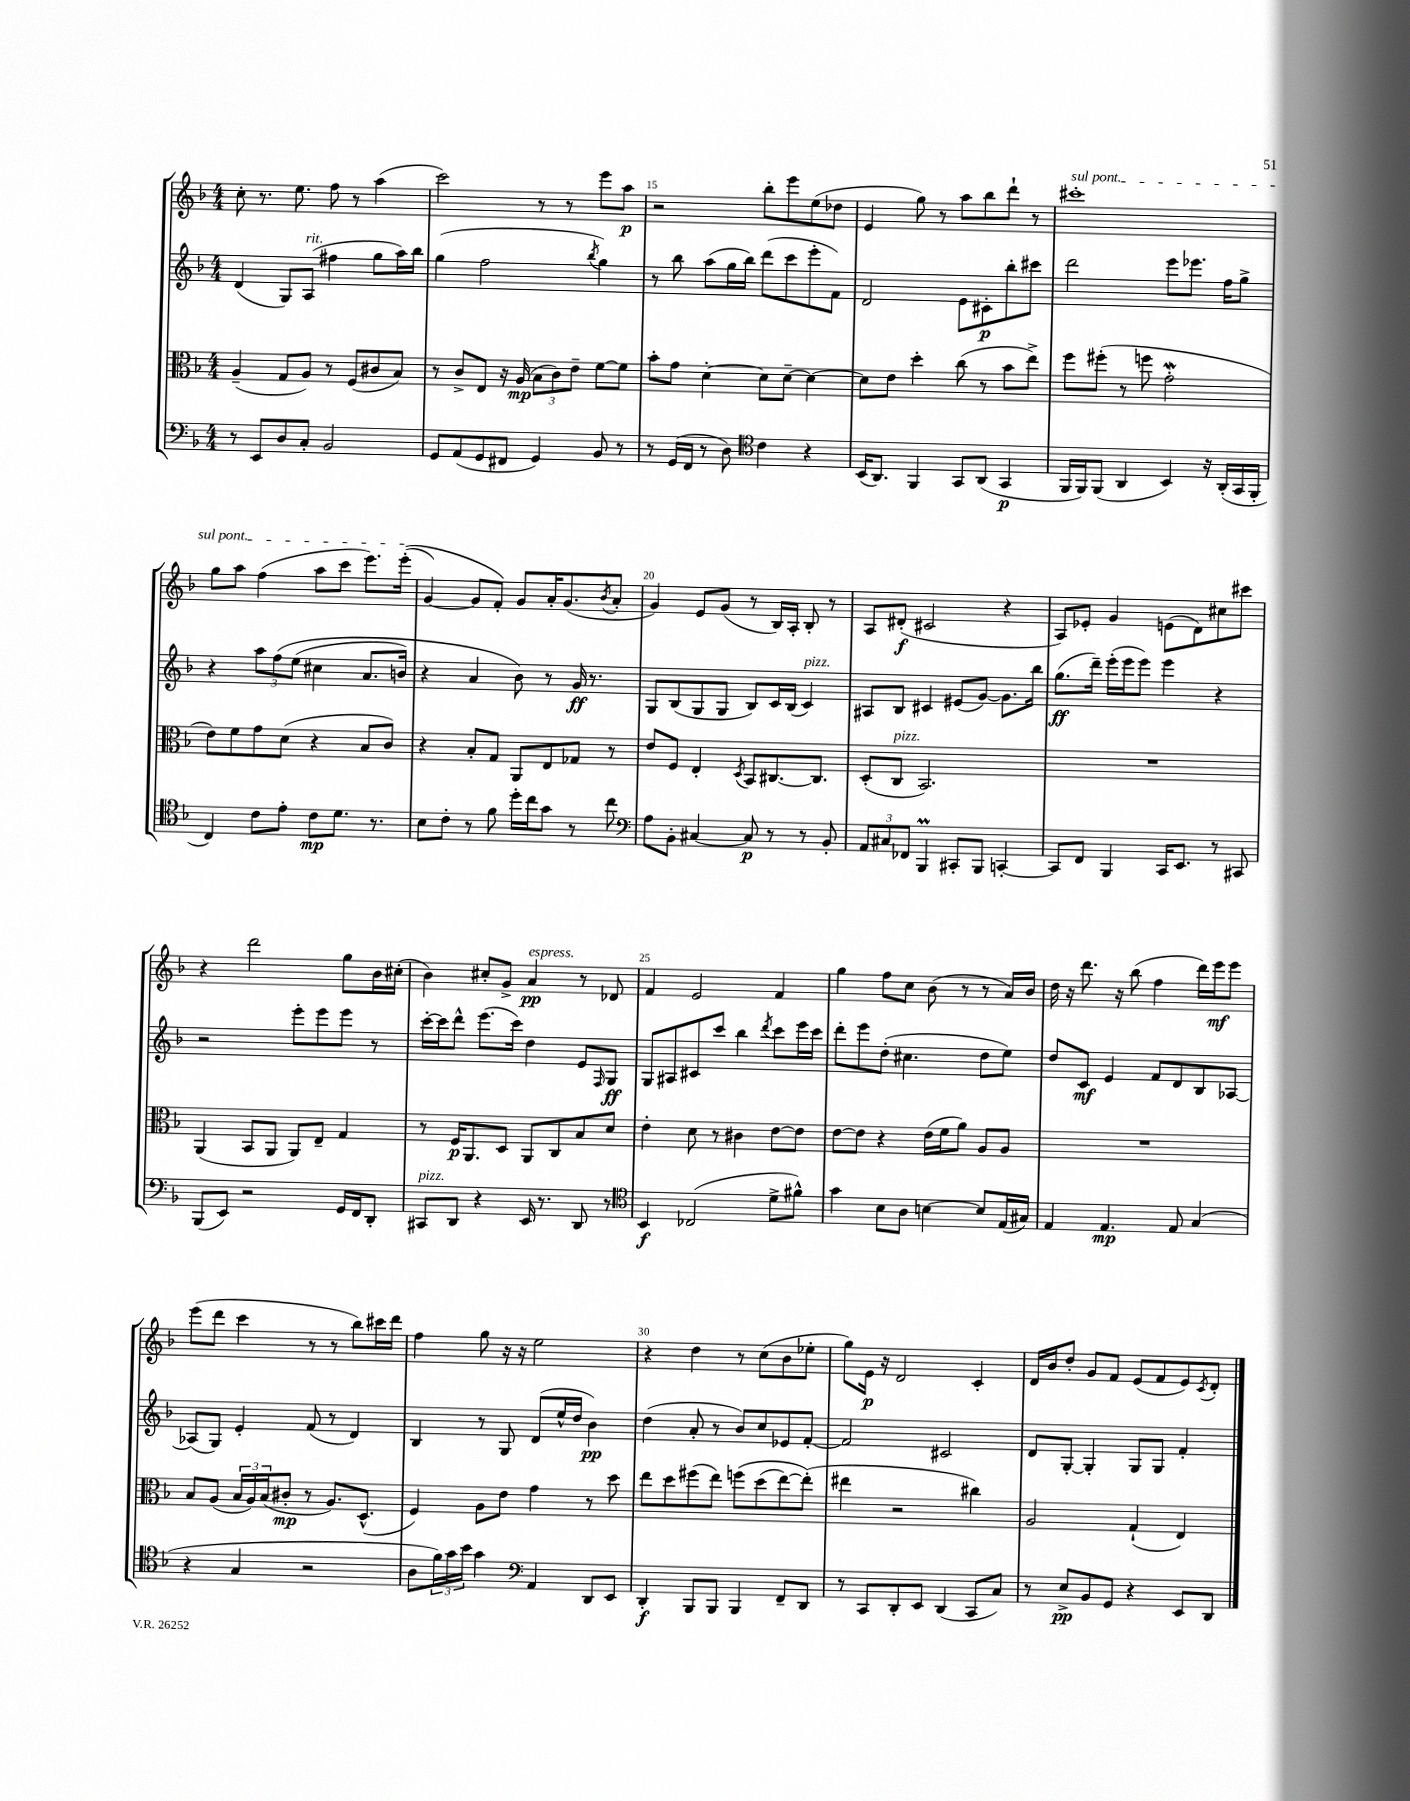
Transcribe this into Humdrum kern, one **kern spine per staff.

**kern	**kern	**kern	**kern
*staff4	*staff3	*staff2	*staff1
*clefF4	*clefC3	*clefG2	*clefG2
*k[b-]	*k[b-]	*k[b-]	*k[b-]
*M4/4	*M4/4	*M4/4	*M4/4
8r	(4A~	(4d	8cc'
8EE	.	.	8.r
8D	8G	8G)	.
.	.	.	8.ee
8C'	8A)	(8A	.
2BB-	8r	4ff#	8ff
.	(8F	.	8r
.	8c#	8gg	(4aa
.	8B-)	16aa)	.
.	.	16bb-	.
=	=	=	=
8GG	8r	(4gg	2ccc)
(8AA	8c^	.	.
8GG	8E	2ff	.
8FF#	16r	.	.
.	(16A	.	.
4GG)	12B-	.	8r
.	12c)	.	.
.	.	.	8r
.	12e~	.	.
.	.	8qbb-	.
8BB-	[8f	4gg)	8eee
8r	8f]	.	8aa
=	=	=	=
8r	8b-'	8r	2r
(16GG	8g	8bb-	.
16FF	.	.	.
8r	[4d'	(8aa	.
8D)	.	16gg	.
.	.	16bb-)	.
*clefC4	*	*	*
4c	8d]	(8ddd	8bb-'
.	[8d~	8ccc	8eee
4r	4d_	8eee'	(8ee
.	.	8f)	8dd-
=	=	=	=
(16BB-	8d]	2d	4e
8.AA)	.	.	.
.	8e	.	.
4FF	4dd'	.	8gg)
.	.	.	8r
8GG	(8cc	8e	8aa
(8AA	8r	8c#'	8bb-
4GG	8b-	8bb-'	8ddd`
.	8ee^)	8ccc#	8r
=	=	=	=
16FF	8ff	2ddd	1ccc#'
16FF)	.	.	.
(8FF	(8ff#'	.	.
4AA	8r	.	.
.	8ff	.	.
4BB-)	2g'	8eee	.
.	.	8.eee-	.
16r	.	.	.
(16AA'	.	16ff	.
16GG	.	8gg^	.
16FF'	.	.	.
=	=	=	=
4C)	8e)	4r	8gg
.	8f	.	8aa
8c	8g	12aa	(4ff
.	.	&(12ff	.
8e'	(8d	.	.
.	.	(12ee	.
8c	4r	4cc#	8aa
8.d	.	.	8ccc
.	8B-	8.a	8.eee)
8.r	.	.	.
.	8c)	.	.
.	.	16b)	&((16eee'
=	=	=	=
8B-	4r	4r	[4g)
8c'	.	.	.
8r	8B-'	4a	8g]
8f	8G	.	8f'&)
16dd'	8AA	8b-&)	8g
16cc	.	.	.
8g	8E	8r	16a'
.	.	.	(8.g
8r	8G-	16g	.
.	.	8.r	.
.	.	.	8qb-
8cc	8r	.	8a'
=	=	=	=
*clefF4	*	*	*
8A	8e	8G	4g)
8BB-'	8F	(8B-	.
[4C#	4E'	8G	8e
.	.	8G	(8g
.	8qD	.	.
8C#]	8BB-	8B-)	8r
8r	[8.C#	16c	16B-)
.	.	(16B-	16A'
8r	.	4c)	8B-'
.	8.C#]	.	.
8BB-'	.	.	8r
=	=	=	=
12AA	(8D'	8A#	8A
12C#	.	.	.
.	8C	8B-	(8d#'
12FF-	.	.	.
4BBB-	2.BB-)	4c#	2c#
8CC#'	.	(8e#	.
8BBB-	.	[8g)	.
[4CC'	.	8.g]	4r
.	.	16bb-	.
=	=	=	=
8CC]	1r	(8.gg	8A)
8FF	.	.	8e-'
.	.	16ddd~)	.
4BBB-	.	(16eee'	4g
.	.	16eee	.
.	.	8eee)	.
16CC	.	4eee	(8e
8.EE	.	.	.
.	.	.	8d)
8r	.	4r	8cc#
8CC#	.	.	8ccc#
=	=	=	=
(8BBB-	(4AA	2r	4r
8EE)	.	.	.
2r	8BB-	.	2ddd
.	8AA	.	.
.	8AA)	8eee'	.
.	8E~	8eee	.
16GG	4G	8eee	8gg
16FF	.	.	.
8DD'	.	8r	16b-
.	.	.	(16cc#'
=	=	=	=
8CC#	8r	[16ccc'	4b-)
.	.	16ccc]	.
8DD	16F	8ddd^^	.
.	8.AA	.	.
4r	.	(8.eee	8cc#'
.	8D	.	8g^
.	.	16ccc)	.
16EE	8AA	4dd	4a
8.r	.	.	.
.	8C	.	.
8DD	8B-	8e	8r
.	.	16qqF	.
8r	8d	8G	8d-
=	=	=	=
*clefC4	*	*	*
4BB-	4e'	8G	4f
.	.	8A#	.
(2C-	8d	8c#	2e
.	8r	8ccc	.
.	4c#	4bb-	.
.	.	8qddd	.
8d^	[8e	8ccc	4f
8f#^^)	8e]	16eee	.
.	.	16ccc	.
=	=	=	=
4g	[8e	8ddd'	4gg
.	8e]	8eee	.
8B-	4r	(8dd'	8ff
8A	.	4.cc#	8cc
[4B	(16e	.	(8b-
.	16f	.	.
.	8a)	.	8r
8B]	8A	8dd	8r
(16E	8A	8ee)	16a)
16G#)	.	.	16b-
=	=	=	=
4E	1r	8dd	16dd
.	.	.	16r
.	.	8c	8.ddd
4.E	.	4e	.
.	.	.	16r
.	.	.	(8bb-
.	.	8f	4ff
8E	.	8d	.
(4G	.	8B-	16ddd)
.	.	.	16eee
.	.	[8A-	8eee
=	=	=	=
4r	8B-	(8A-]	(8eee
.	(8A	8G)	8ddd
4G	24B-	4e'	4ccc
.	24A)	.	.
.	(24B-	.	.
.	8c#'	.	.
2r	8r	(8f	8r
.	8.A)	8r	8r
.	.	4d)	8bb-)
.	(8.D^^	.	.
.	.	.	16ccc#
.	.	.	16ddd
=	=	=	=
8A	4F)	4B-	4ff
24f)	.	.	.
24g	.	.	.
24b-	.	.	.
4g	8A	8r	8gg
.	8e	8G	16r
.	.	.	16r
*clefF4	*	*	*
4AA	4g	(8d	2ee
.	.	16ee^^	.
.	.	16dd	.
8DD	8r	4b-)	.
8EE	8dd	.	.
=	=	=	=
4DD'	8ee	(4dd	4r
.	8dd	.	.
8BBB-	(8ff#	8a'	4dd
8BBB-	8ee)	8r	.
4BBB-	&(8ff	8b-)	8r
.	(8dd	8cc	(8cc
8FF~	[8ee)	8e-	8b-
8DD	(8ee']&)	[8f'	8ee-'
=	=	=	=
8r	4ee#	2f]	8gg)
8CC	.	.	16e
.	.	.	16r
8DD'	2r	.	2d
8EE	.	.	.
(4DD	.	2c#	.
8CC	4cc#)	.	4c'
8C)	.	.	.
=	=	=	=
8r	2A	8d	16d
.	.	.	16b-
8E^	.	[8G'	8dd'
8BB-	.	4G']	8g
8GG	.	.	8f
4r	(4G`	8G	(8e
.	.	8G	8f
8EE	4E)	4f'	8e)
.	.	.	8qc
8DD	.	.	8d'
==	==	==	==
*-	*-	*-	*-
